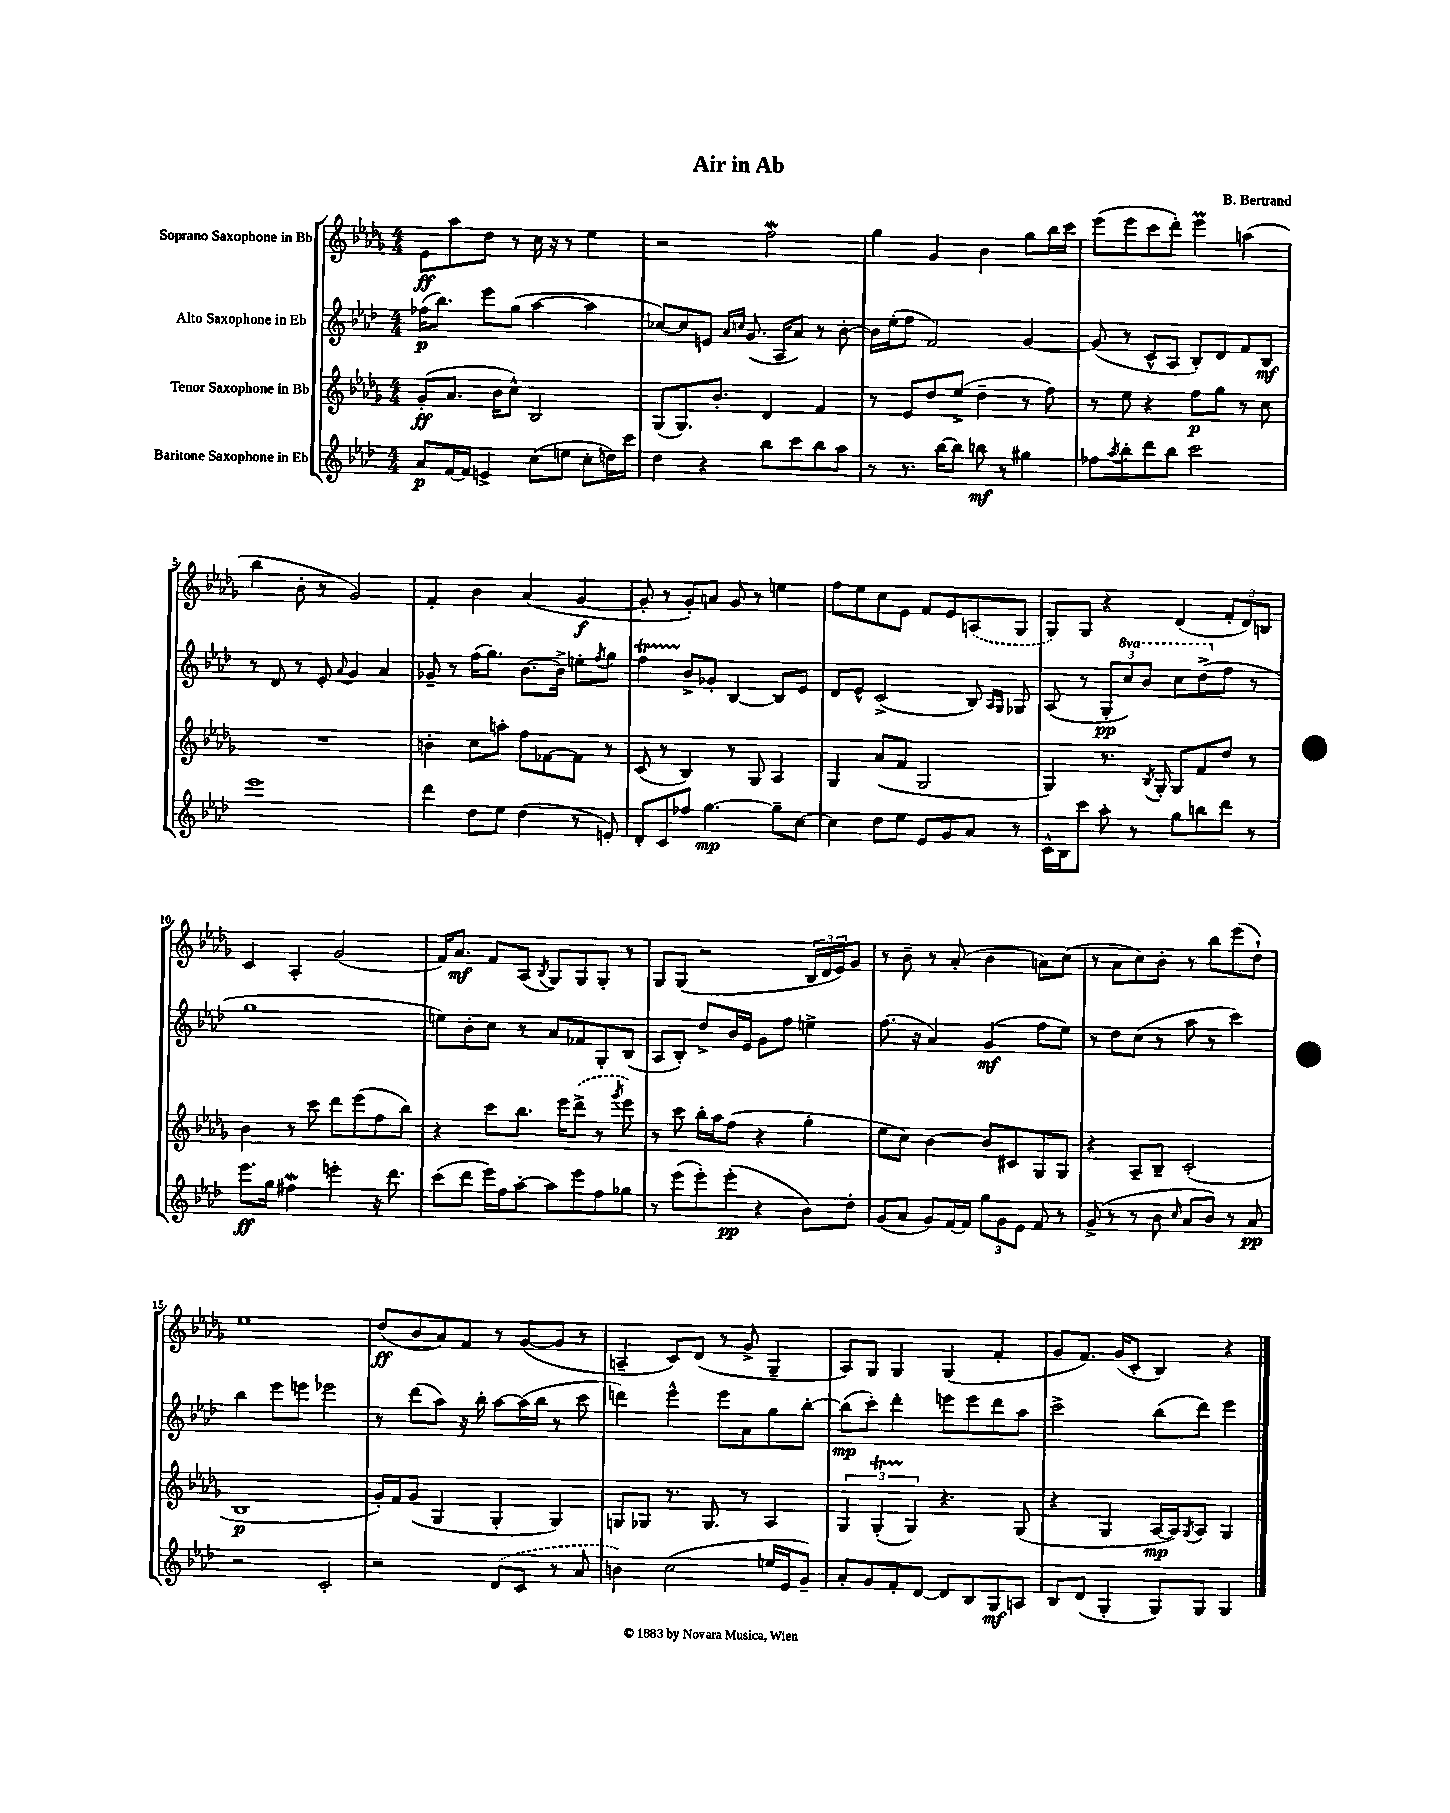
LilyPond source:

\header { title = "Air in Ab" composer = "B. Bertrand" }
<<
\new StaffGroup <<
\new Staff = "s0" \with { instrumentName = "Soprano Saxophone in Bb" } {
    \clef treble \key des \major \numericTimeSignature \time 4/4
    ees'8\ff aes''8 des''8 r8 c''16 r16 r8 ees''4 |
    r2 f''2\mordent |
    ges''4 ges'4 bes'4 ges''8 bes''16 c'''16 |
    ees'''8( ees'''8 c'''8 des'''8-.) ees'''4\prall a''4( |
    bes''4 bes'8-. r8 ges'2) |
    f'4-. bes'4 aes'4( ges'4~\f |
    ges'8-. r8 ges'8-.) a'8 ges'8 r8 e''4 |
    f''8 ees''8 c''8 ees'8 f'8 ees'8 \once \slurDashed a8( ges8 |
    ges8) ges8 r4 des'4( \tuplet 3/2 { f'8-. des'8) b8 } |
    c'4 aes4-. ges'2( |
    f'16) aes'8.\mf f'8 aes8( \acciaccatura { bes8 } ges8) ges8 ges8-. r8 |
    ges8 ges8( r2 \tuplet 3/2 { bes16 des'16 ees'16) } ges'8 |
    r8 bes'8-- r8 aes'8-.( bes'4 a'8) c''8( |
    r8 aes'8 c''8) bes'8-. r8 bes''8 ees'''8( des''8-!) |
    ees''1 |
    des''8\ff( bes'8 aes'8) f'8 r8 ges'8~( ges'8 r8 |
    a4-- c'8) des'8( r8 ges'8-> ges4-- |
    aes8) ges8 ges4 ges4( f'4-. |
    ges'8 f'8.) ges'16( c'8-. bes4) r4 \bar "|." |
}
\new Staff = "s1" \with { instrumentName = "Alto Saxophone in Eb" } {
    \clef treble \key aes \major \numericTimeSignature \time 4/4 \set Staff.ottavationMarkups = #ottavation-simple-ordinals
    fes''16\p( bes''8.) ees'''8 g''8( aes''4~ aes''4 |
    ces''8~) ces''8 e'8 \grace { aes'16 c''16 } g'8.( aes16 aes'8) r8 bes'8~-. |
    bes'16 ees''16-.( f''8 f'2) g'4~ |
    g'8( r8 c'8-^ aes8 bes8-.) des'8 f'8 bes8\mf |
    r8 des'8 r8 ees'8-. \appoggiatura { aes'8 } g'4 aes'4 |
    ges'8-- r8 f''16( g''8.) bes'8.~ bes'16-> e''8-. \acciaccatura { f''8 } g''8 |
    f''4\startTrillSpan bes'8->\stopTrillSpan ges'8-. bes4~ bes8 ees'8 |
    des'8 ees'8-^ c'2->( bes8) \grace { aes16 g16 } ges8 |
    aes8( r8 \tuplet 3/2 { g8-.\pp \ottava #1 c'''8) bes''8 } c'''8 des'''8->( \ottava #0 f''8 r8 |
    g''1 |
    e''8) bes'8-. c''8 r8 aes'8 fes'8 g8-. bes8( |
    aes8 bes8-.) des''8-> bes'16 ees'16 g'8 f''8 e''4-> |
    f''8.( r16 aes'4) g'4\mf( f''8 ees''8) |
    r8 des''8 c''8( r8 aes''8 r8 c'''4) |
    bes''4 ees'''8 e'''8 ees'''2 |
    r8 des'''8( aes''8) r16 bes''16-. aes''8~ aes''16( bes''16 r8 c'''8 |
    d'''4) ees'''4-^ ees'''8 aes'8 g''8 bes''8~-. |
    bes''8\mp( c'''8-.) des'''4-. e'''8 e'''8 des'''8 aes''8 |
    c'''2-> bes''8( des'''8) ees'''4 \bar "|." |
}
\new Staff = "s2" \with { instrumentName = "Tenor Saxophone in Bb" } {
    \clef treble \key des \major \numericTimeSignature \time 4/4
    ges'8-.\ff( aes'8. bes'16 c''8-^) bes2 |
    ges8( ges8.) bes'8.-. des'4 f'4 |
    r8 ees'8 des''8 ees''8->( des''4-- r8 f''8) |
    r8 ees''8 r4 f''8\p ges''8 r8 c''8 |
    R1 |
    b'4-. c''8 a''8-. f''8 fes'8~ fes'8 r8 |
    c'8( r8 bes4) r8 ges8 aes4 |
    ges4 aes'8( f'8 ges2 |
    ges4) r8. \acciaccatura { bes8 } ges16-. ges8 f'8 des''8 r8 |
    bes'4 r8 c'''8 des'''8 ees'''8( f''8 bes''8) |
    r4 c'''8 bes''8. ees'''16 \once \slurDashed des'''8->( r8 \acciaccatura { ges'''8 } ees'''8) |
    r8 c'''8 bes''16-. aes''16 f''8( r4 ges''4-. |
    ees''8 c''8) bes'4~ bes'8 cis'8 ges8 ges8 |
    r4 aes8-- bes8-- c'2-.( |
    bes1\p |
    ges'16-.) f'16 ges'8( ges4 ges4-. ges4) |
    g8 ges8 r8. ges8. r8 aes4 |
    \tuplet 3/2 { ges4 ges4-.\startTrillSpan( ges4\stopTrillSpan) } r4. ges8( |
    r4 ges4 aes16~\mp aes16) \acciaccatura { ges8 } aes8 ges4 \bar "|." |
}
\new Staff = "s3" \with { instrumentName = "Baritone Saxophone in Eb" } {
    \clef treble \key aes \major \numericTimeSignature \time 4/4
    aes'8\p f'16~ f'16 e'4-> c''8( e''8 c''8-. d''16) c'''16 |
    des''4 r4 bes''8 c'''8 bes''8 aes''8 |
    r8 r8. bes''16~ bes''8 b''8\mf r8 gis''4 |
    fes''8 \acciaccatura { aes''8 } bes''8-. des'''8 bes''8 c'''2 |
    ees'''1 |
    des'''4 des''8 ees''8 des''4( r8 e'8-.) |
    des'8-. c'8 fes''8 g''4.~\mp g''8-- c''8~ |
    c''4 des''8 ees''8 ees'8 g'8 aes'8 r8 |
    c'16-^ bes16 c'''8 aes''8-. r8 g''8 b''8 des'''8 r8 |
    ees'''8.\ff g''16 fis''4\mordent e'''4-. r16 des'''8. |
    c'''8( des'''8 ees'''16) f''16 aes''8~-. aes''8 ees'''8 f''8 ges''8 |
    r8 ees'''8( ees'''8-.) ees'''8-.\pp( r4 bes'8) des''8-. |
    g'8( aes'8 g'8) f'16~ f'16 \tuplet 3/2 { g''8 g'8 ees'8 } f'8 r8 |
    g'8->( r8 r8 bes'8 \grace { c''16 } aes'8 bes'8) r8 aes'8\pp |
    r2 c'2-. |
    r2 \once \slurDashed des'8( c'8 r8 aes'8 |
    b'4) c''2( e''16 ees'16 g'8--) |
    aes'8-. g'8 f'8-. des'8~ des'8 bes8 g8\mf a8 |
    bes8 des'8( g4-. g8) g8 g4 \bar "|." |
}
>>
>>
